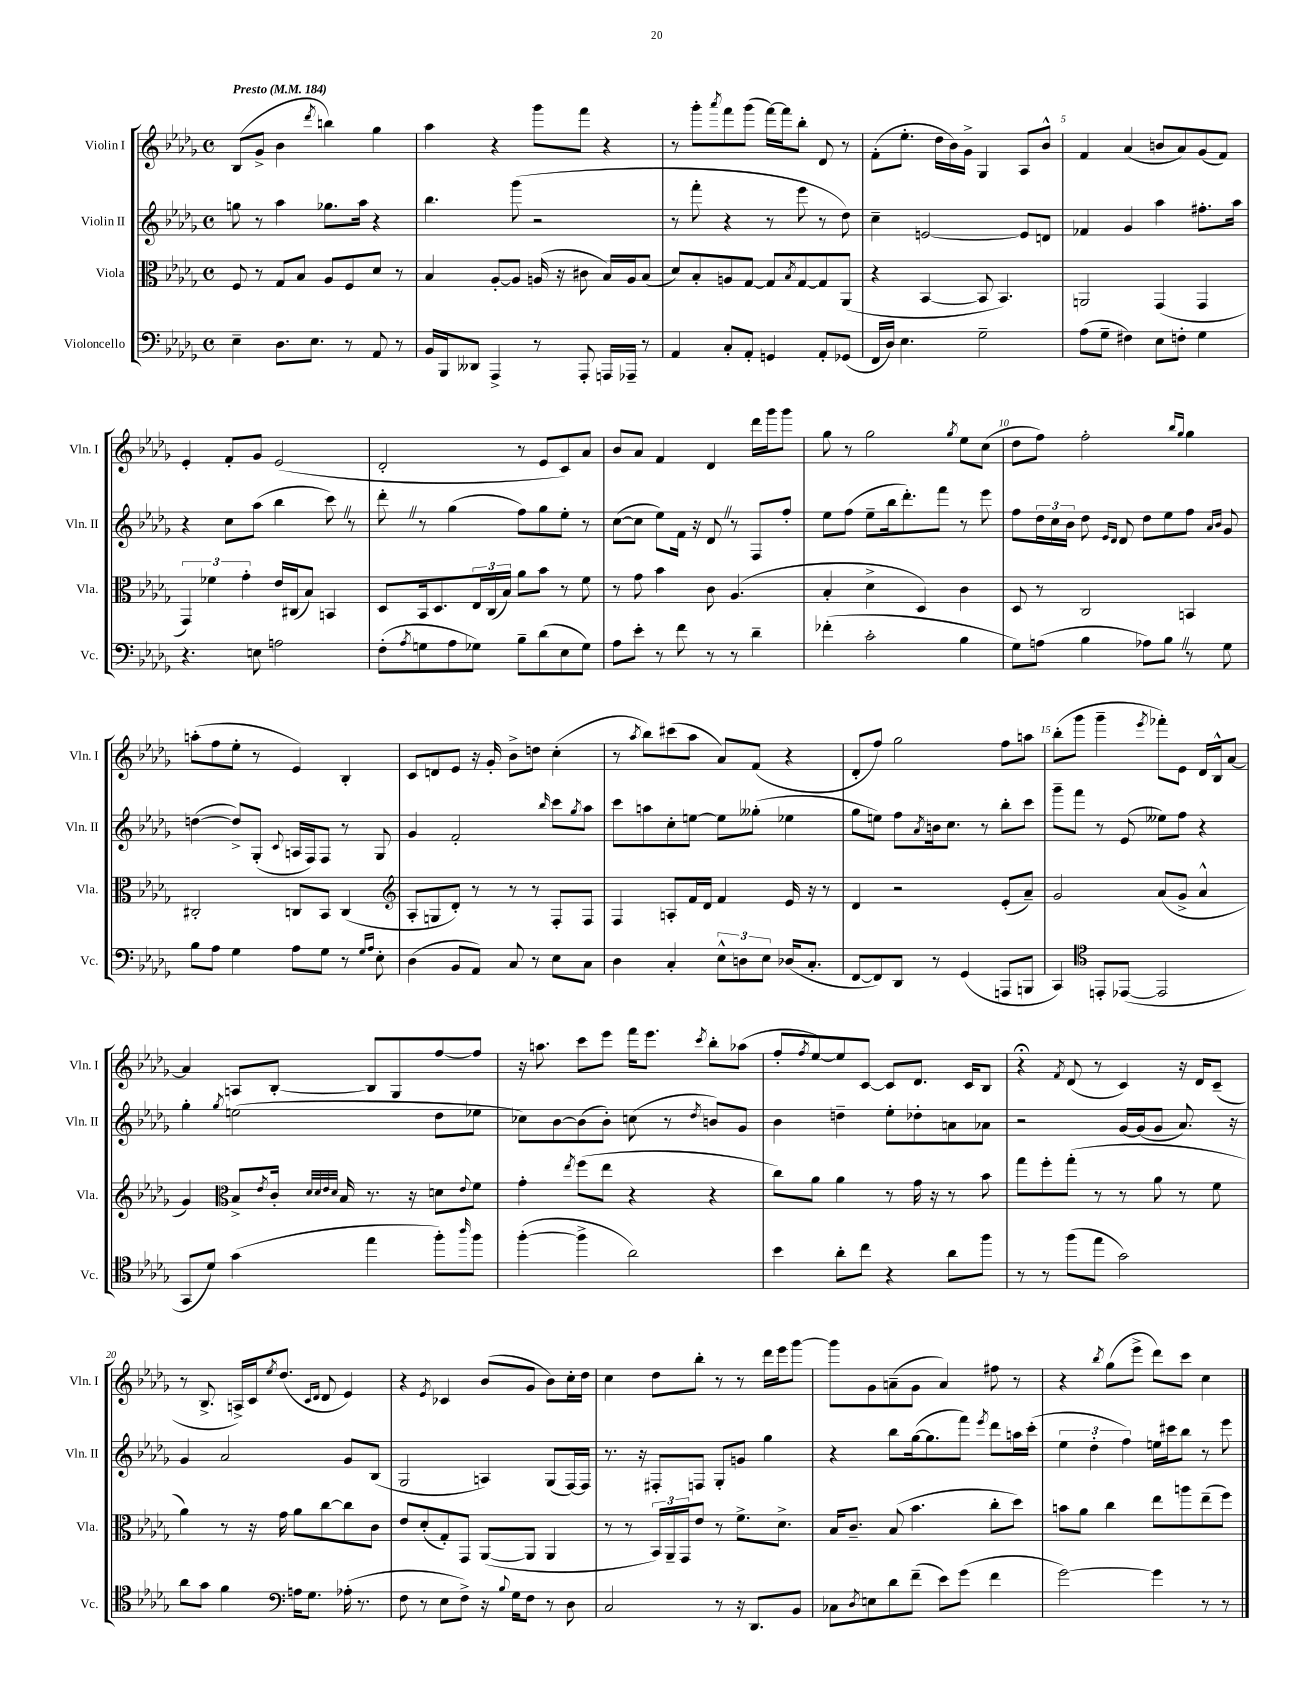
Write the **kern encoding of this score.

**kern	**kern	**kern	**kern
*part4	*part3	*part2	*part1
*staff4	*staff3	*staff2	*staff1
*I"Violoncello	*I"Viola	*I"Violin II	*I"Violin I
*I'Vc.	*I'Vla.	*I'Vln. II	*I'Vln. I
*clefF4	*clefC3	*clefG2	*clefG2
*k[b-e-a-d-g-]	*k[b-e-a-d-g-]	*k[b-e-a-d-g-]	*k[b-e-a-d-g-]
*M4/4	*M4/4	*M4/4	*M4/4
*met(c)	*met(c)	*met(c)	*met(c)
*MM184	*MM184	*MM184	*MM184
=1	=1	=1	=1
!	!	!	!LO:TX:a:B:t=Presto
4E-~\	8F/	8ggn\	(8B-/L
.	8r	8r	8g-^/J
8.D-\L	8G-/L	4aa-\	4b-\
.	8B-/J	.	.
8.E-\J	.	.	.
.	.	.	8qddd-/
.	8A-/L	8.gg-X\L	4bbn\)
8r	8F/	.	.
.	.	16aa-\Jk	.
8AA-/	8d-/J	4r	4gg-\
8r	8r	.	.
=2	=2	=2	=2
16BB-/LL	4B-/	4.bb-\	4aa-\
16BBB-/J	.	.	.
8DD--X/J	.	.	.
4AAA-^/	[8A-'/L	.	4r
.	8A-/J]	(8ggg-\	.
8r	(16An/	2r	8ggg-\L
.	16r	.	.
8AAA-'/	8c#X\	.	8fff\J
16AAAn/LL	16B-/LL)	.	4r
16AAA-X~/JJ	16A/J	.	.
8r	(8B-/J	.	.
=3	=3	=3	=3
4AA-/	8d-/L)	8r	8r
.	8B-'/	8fff'\	8ggg-'\L
.	.	.	8qaaa-/
8C'/L	8An/	4r	8fff\
8AA-'/J	[8G-/J	.	(8ggg-\J
4GGn/	8G-/L]	8r	[16fff\LL)
.	.	.	16fff\J]
.	8qB-/	.	.
.	[8G-/	8eee-\	8bb-'\J
8AA-'/L	8G-/]	8r	8d-/
(8GG-X/J	(8AA-/J	8dd-\)	8r
=4	=4	=4	=4
16FF/LL	4r	4cc~\	(8f'\L
16D-/JJ)	.	.	.
4.E-\	.	.	8.ee-'\J
.	[4BB-/	[2en/	.
.	.	.	16dd-\LL
.	.	.	16b-\)
.	.	.	16g-^\JJ
2G-~\	8BB-/]	.	4G-/
.	4.BB-/)	.	.
.	.	8e/L]	8A-/L
.	.	8dn/J	8b-^^/J
=5	=5	=5	=5
(8A-\L	2AAn/	4f-X/	4f/
8G-~\J	.	.	.
4F#X\)	.	4g-/	(4a-/
8E-\L	(4GG-/	4aa-\	8bn/L
8Fn'\J	.	.	8a-/)
4G-\	4GG-/	8.ff#X'\L	(8g-/
.	.	.	8f/J)
.	.	16aa-\Jk	.
!!LO:LB:g=z
=6	=6	=6	=6
4.r	6GG-/)	4r	4e-'/
.	6f-X\	.	.
.	.	8cc\L	8f'/L
.	6g-'\	.	.
8En\	.	(8aa-\J	8g-/J
2An\	16e-/LL	4bb-\	(2e-/
.	(16C#X/J	.	.
.	8B-/J)	.	.
.	4BBn/	8cccZ\)	.
.	.	8r	.
=7	=7	=7	=7
(8F'\L	8D-/L	8ddd-'Z\	2d-'/
8qA-/	.	.	.
8Gn\	16BB-/k	8r	.
.	8.D-/	.	.
8A-\	.	(4gg-\	.
8G-X\J)	24E-/L	.	.
.	(24C/	.	.
.	24B-/JJ)	.	.
8B-~\L	8a-\L	8ff\L)	8r
(8d-\	8b-\J	8gg-\	8e-/L
8E-\	8r	8ee-'\J	8c/)
8G-\J)	8f\	8r	8a-/J
=8	=8	=8	=8
8A-\L	8r	([8cc\L	8b-/L
8e-'\J	8g-\	8cc\J]	8a-/J
8r	4b-\	8ee-\L)	4f/
8f\	.	16f\Jk	.
.	.	16r	.
8r	8c\	8d-Z/	4d-/
8r	(4.A-/	8r	.
4d-~\	.	8F/L	16ddd-\LL
.	.	.	16ggg-\J
.	.	8ff'/J	8ggg-\J
=9	=9	=9	=9
(4f-X'\	4B-'/	8ee-\L	8gg-\
.	.	(8ff\J	8r
2c'\	4d-^\	8ee-~\L	2gg-\
.	.	16bb-\k	.
.	.	8.ddd-'\)	.
.	4D-/)	.	.
.	.	8fff\J	.
.	.	.	8qgg-/
4B-\	4c\	8r	8ee-\L
.	.	8eee-\	(8cc\J
=10	=10	=10	=10
8G-\L)	8D-/	8ff\L	8dd-\L
(8An\J	8r	24dd-\L	8ff\J)
.	.	24cc\	.
.	.	24b-\JJ	.
4B-\	2C/	8dd-\	2ff'\
.	.	16qqe-/LL	.
.	.	16qqd-/JJ	.
.	.	8d-/	.
8A-X\L)	.	8dd-\L	.
8B-Z\J	.	8ee-\	.
.	.	.	16qqbb-/LL
.	.	.	16qqgg-/JJ
8r	4BBn/	8ff\J	4gg-\
.	.	16qqa-/LL	.
.	.	16qqb-/JJ	.
8G-\	.	8g-/	.
!!LO:LB:g=z
=11	=11	=11	=11
8B-\L	2C#X'/	([4ddn\	(8aan'\L
8A-\J	.	.	8ff\
4G-\	.	8dd^/L])	8ee-'\J
.	.	(8G-'/J	8r
.	.	8qqc/	.
8A-\L	8Cn/L	16An/LL	4e-/)
.	.	16F/J)	.
8G-\J	8BB-/J	8F/J	.
8r	(4C/	8r	4B-'/
16qqG-/LL	.	.	.
16qqA-/JJ	.	.	.
8E-'\	.	8G-/	.
=12	=12	=12	=12
*	*clefG2	*	*
(4D-\	8A-'/L	4g-/	8c/L
.	8Gn/	.	8dn/
8BB-/L	8d-'/J)	2f'/	8e-/J
8AA-/J)	8r	.	16r
.	.	.	16g-'/
8C/	8r	.	8b-^\L
8r	8r	.	8ddn\J
.	.	16qqbb-/	.
8E-\L	8F'/L	8ccc\L	(4cc'\
.	.	8qgg-/	.
8C\J	8F/J	8aa-\J	.
=13	=13	=13	=13
4D-\	4F/	8ccc\L	8r
.	.	.	8qaa-/
.	.	8aan\	8bb-\L)
4C'/	8An'/L	8cc'\	(8ccc#X\
.	16f/L	[8een\J	8aa-\J
.	16d-/JJ	.	.
12E-^^\L	4f/	8ee\L]	8a-/L)
12Dn\	.	.	.
.	.	(8gg--X'\J	(8f/J
12E-\J	.	.	.
(16D-X/KL	16e-/	4ee-X\	4r
8.C'/J	16r	.	.
.	8r	.	.
=14	=14	=14	=14
[8FF/L	4d-/	8gg-\L	8d-'/L
8FF/])	.	8een\J)	8ff/J)
8DD-/J	2r	8ff\L	2gg-\
.	.	8qa-/	.
8r	.	16bn\k	.
.	.	8.cc\J	.
(4GG-/	.	.	.
.	.	8r	.
8AAAn/L	(8e-'/L	8bb-'\L	8ff\L
8BBBn/J	8a-~/J)	8ccc\J	8aan\J
=15	=15	=15	=15
4CC/)	2g-/	8ggg-~\L	(8bb-'\L
.	.	8fff\J	8ggg-\J
*clefC4	*	*	*
8EEn'/L	.	8r	4ggg-~\
([8EE-X/J	.	(8e-/	.
.	.	.	8qeee-/
2EE-/]	(8a-/L	8ee--X\L)	8fff-X'\L)
.	8g-^/J	8ff\J	8e-\J
.	4a-^^/	4r	16d-/LL
.	.	.	16B-^^/J
.	.	.	[8a-/J
!!LO:LB:g=z
=16	=16	=16	=16
8GG-/L	4g-/)	4gg-'\	4a-/]
8d-/J)	.	.	.
*	*clefC3	*	*
.	.	8qgg-/	.
(4g-\	8B-^/L	(2een\	8An/L
.	8qe-/	.	.
.	16c'/Jk	.	[8B-'/J
.	32qqd-/LLL	.	.
.	32qqd-/	.	.
.	32qqe-/	.	.
.	32qqd-/JJJ	.	.
.	16B-/	.	.
4ee-\	8.r	.	8B-/L]
.	.	.	8G-/
.	16r	.	.
8ff'\L)	8dn\L	8dd-\L	[8ff/
16qqaa-/	8qqe-/	.	.
8ff\J	8f\J	8ee-X\J	8ff/J]
=17	=17	=17	=17
([4ff'\	4g-'\	8cc-X\L)	16r
.	.	.	8.aan\
.	.	[8b-\	.
.	8qee-/	.	.
4ff^\]	(8ff\L	(8b-\]	8ccc\L
.	8ee-\J	8b-'\J)	8eee-\J
2a-\)	4r	(8ccn\	16fff\KL
.	.	.	8.eee-\J
.	.	8r	.
.	.	8qdd-/	8qccc/
.	4r	8bn/L)	8bb-'\L
.	.	8g-/J	(8aa-X\J
=18	=18	=18	=18
4b-\	8cc\L)	4b-\	8ff'/L
.	.	.	8qff/
.	8a-\J	.	[8ee-/)
8a-'\L	4a-\	4ddn~\	8ee-/]
8cc\J	.	.	[8c/J
4r	8r	8ee-'\L	8c/L]
.	16g-\	8dd-X'\	8.d-/J
.	16r	.	.
8a-\L	8r	8an\	.
.	.	.	16c/KL
8ff\J	8b-\	8a-X\J	8B-/J
=19	=19	=19	=19
8r	8gg-\L	2r	4r;<
8r	8ff'\	.	.
.	.	.	8qf/
(8ff\L	(8gg-'\J	.	(8d-/
8ee-\J	8r	.	8r
2g-\)	8r	[16g-/LL	4c/)
.	.	(16g-/J]	.
.	8a-\	8g-/J	.
.	8r	8.a-/)	16r
.	.	.	16d-/KL
.	8f\	.	(8c~/J
.	.	16r	.
!!LO:LB:g=z
=20	=20	=20	=20
8a-\L	4a-\)	4g-/	8r
8g-\J	.	.	8.B-^/
4f\	8r	2a-/	.
.	.	.	16An^/LL)
.	16r	.	16c/J
.	.	.	8qee-/
.	16g-\	.	(8.dd-/J
*clefF4	*	*	*
16An\KL	8a-\L	.	.
8.G-\J	.	.	.
.	.	.	16qqc/LL
.	.	.	16qqd-/JJ
.	[8cc\	.	8d-/
(16A-X'\	8cc\]	8g-/L	4e-/)
8.r	.	.	.
.	8c\J	(8B-/J	.
=21	=21	=21	=21
8F\	8e-/L	2G-/	4r
8r	(8d-'/	.	.
.	.	.	8qe-/
8E-\L	8G-'/)	.	4c-X/
8F^\J)	8GG-/J	.	.
16r	([8AA-/L	4An/)	(8b-/L
8qqB-/	.	.	.
16G-\KL	.	.	.
8F\J	8AA-/J]	.	8g-/J
8r	4AA-/	(8G-/L	8b-\L)
8D-\	.	[16F/L)	16cc'\L
.	.	16F/JJ]	16dd-\JJ
=22	=22	=22	=22
2C/	8r	8.r	4cc\
.	8r	.	.
.	.	16r	.
.	24BB-/LL)	8F#X'/L	8dd-\L
.	24AA-~/	.	.
.	24GG-/J	.	.
.	8e-/J	8Fn/J	8bb-'\J
8r	8r	8G-'/L	8r
16r	8.f^\L	8gn/J	8r
8.DD-/L	.	.	.
.	.	4gg-\	16ddd-\LL
.	8.d-^\J	.	16eee-\J
8BB-/J	.	.	[8ggg-\J
=23	=23	=23	=23
8C-X\L	16B-/KL	4r	8ggg-\L]
.	8.c~/J	.	.
8qD-/	.	.	.
8En\	.	.	8g-\
8d-\	(8B-/	8bb-\L	(8an~\
(8f~\J	4.b-\	([16gg-\k	8g-\J
.	.	8.gg-\]	.
8e-\L)	.	.	4a/)
(8g-\J	.	8fff\J)	.
.	.	8qeee-/	.
4f\	8cc'\L	8ddd-\L	8ff#X\
.	8dd-\J)	16aan\L	8r
.	.	(16ccc'\JJ	.
=24	=24	=24	=24
[2g-\)	8bn\L	6ee-\	4r
.	8a-\J	.	.
.	.	6dd-'\	.
.	.	.	8qbb-/
.	4cc\	.	(8gg-\L
.	.	6ff\)	.
.	.	.	8eee-^\J
4g-\]	8ee-\L	16een\LL	8ddd-\L)
.	.	16ccc#X\J	.
.	8aan\	8bb-\J	8ccc\J
8r	(8ee-~\	8r	4cc\
8r	8ff\J)	8eee-\	.
==	==	==	==
*-	*-	*-	*-
